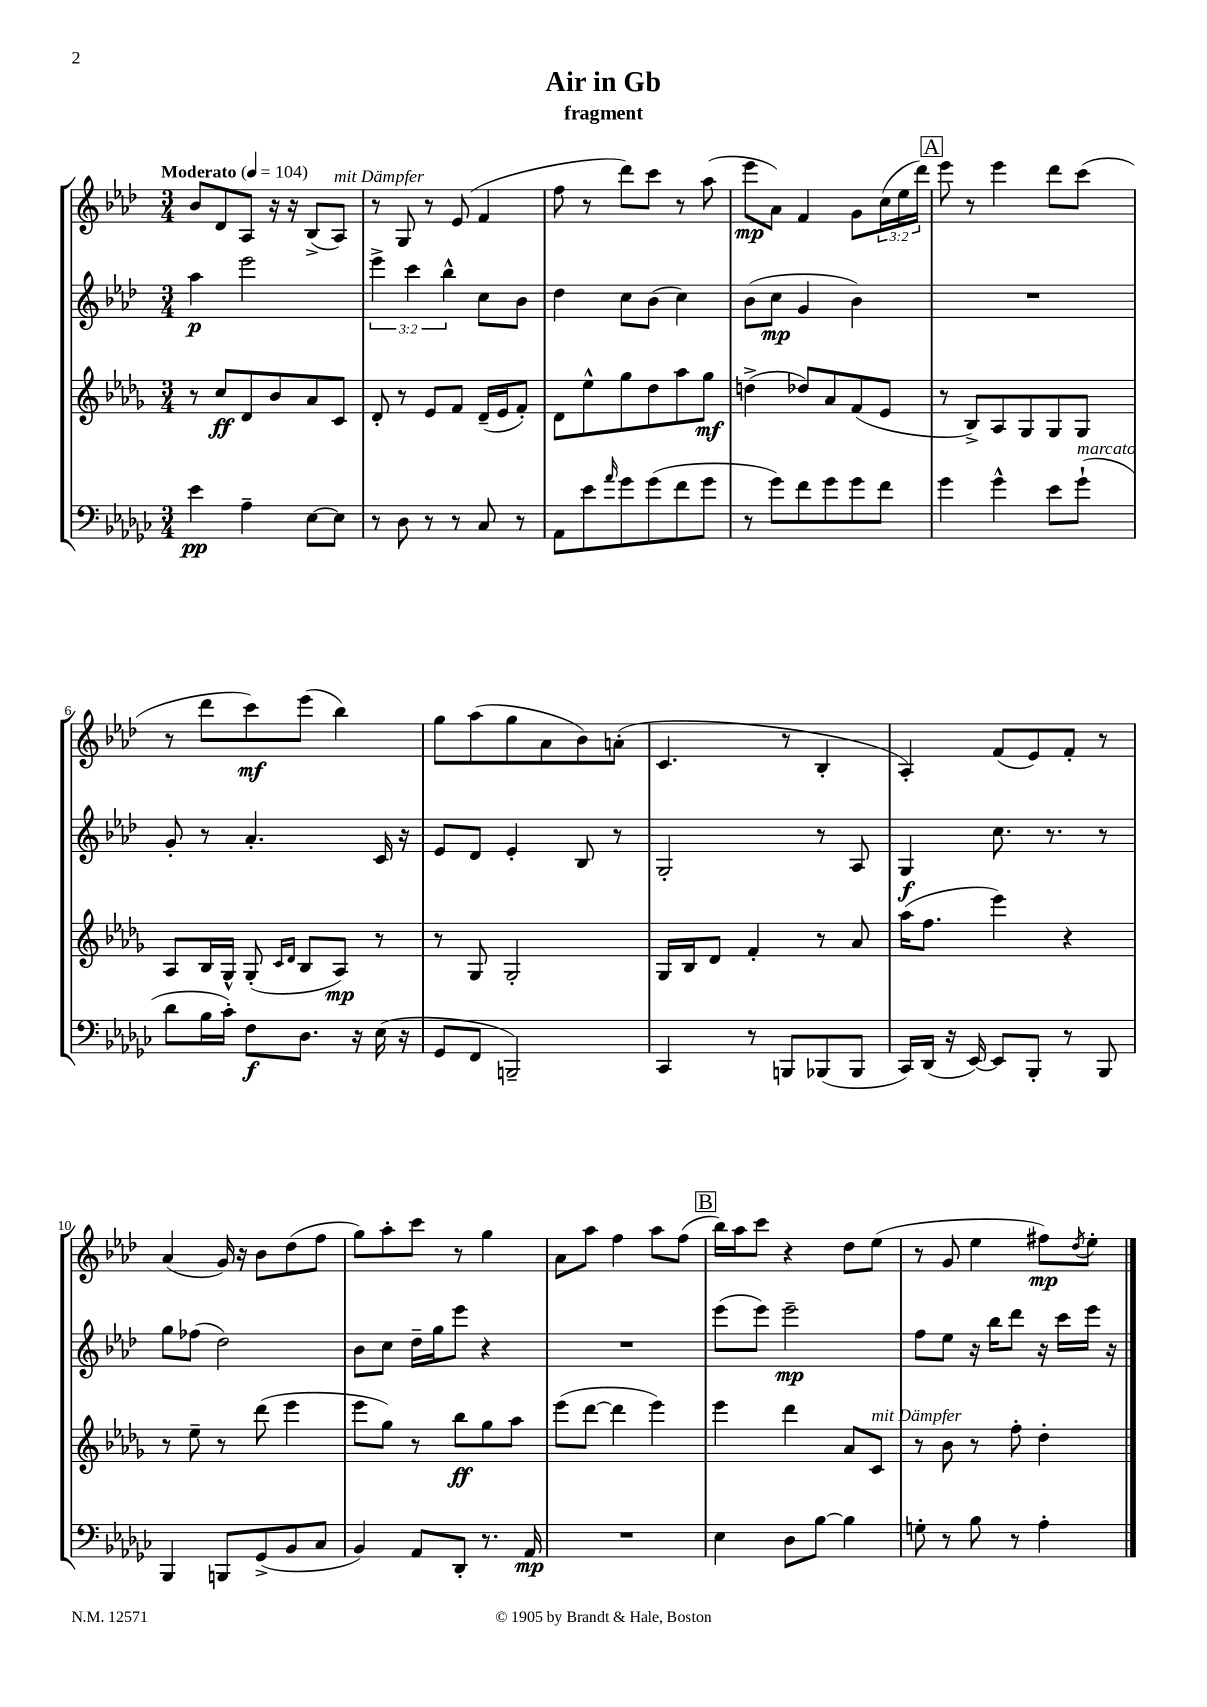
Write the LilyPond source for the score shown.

\header { title = "Air in Gb" subtitle = "fragment" }
<<
\new StaffGroup <<
\new Staff = "s0" {
    \clef treble \key aes \major \numericTimeSignature \time 3/4 \override Staff.TupletNumber.text = #tuplet-number::calc-fraction-text \tempo "Moderato" 4 = 104
    bes'8 des'8 aes8 r16 r16 bes8->( aes8^\markup { \italic "mit Dämpfer" }) |
    r8 g8 r8 ees'8( f'4 |
    f''8 r8 des'''8) c'''8 r8 aes''8( |
    ees'''8\mp aes'8) f'4 g'8 \tuplet 3/2 { c''16( ees''16 des'''16) } |
    \mark \markup { \box "A" } ees'''8 r8 ees'''4 des'''8 c'''8( |
    r8 des'''8 c'''8\mf) ees'''8( bes''4) |
    g''8 aes''8( g''8 aes'8 bes'8) a'8-.( |
    c'4. r8 bes4-. |
    aes4-.) f'8( ees'8) f'8-. r8 |
    aes'4( g'16) r16 bes'8 des''8( f''8 |
    g''8) aes''8-. c'''8 r8 g''4 |
    aes'8 aes''8 f''4 aes''8 f''8( |
    \mark \markup { \box "B" } bes''16) aes''16 c'''8 r4 des''8 ees''8( |
    r8 g'8 ees''4 fis''8\mp) \acciaccatura { des''8 } ees''8-. \bar "|." |
}
\new Staff = "s1" {
    \clef treble \key aes \major \numericTimeSignature \time 3/4 \override Staff.TupletNumber.text = #tuplet-number::calc-fraction-text
    aes''4\p ees'''2 |
    \tuplet 3/2 { ees'''4-> c'''4 bes''4-^ } c''8 bes'8 |
    des''4 c''8 bes'8( c''4) |
    bes'8( c''8\mp g'4 bes'4) |
    \mark \markup { \box "A" } R2. |
    g'8-. r8 aes'4.-. c'16 r16 |
    ees'8 des'8 ees'4-. bes8 r8 |
    g2-. r8 aes8 |
    g4\f c''8. r8. r8 |
    g''8 fes''8( des''2) |
    bes'8 c''8 des''16-- g''16 ees'''8 r4 |
    R2. |
    \mark \markup { \box "B" } ees'''8( ees'''8) ees'''2--\mp |
    f''8 ees''8 r16 bes''16 des'''8 r16 c'''16 ees'''16 r16 \bar "|." |
}
\new Staff = "s2" {
    \clef treble \key des \major \numericTimeSignature \time 3/4
    r8 c''8\ff des'8 bes'8 aes'8 c'8 |
    des'8-. r8 ees'8 f'8 des'16--( ees'16 f'8-.) |
    des'8 ees''8-^ ges''8 des''8 aes''8 ges''8\mf |
    d''4->( des''8) aes'8 f'8( ees'8 |
    \mark \markup { \box "A" } r8 bes8->) aes8 ges8 ges8 ges8 |
    aes8 bes16 ges16-^ ges8-.( \grace { c'16 des'16 } bes8 aes8\mp) r8 |
    r8 ges8 ges2-. |
    ges16 bes16 des'8 f'4-. r8 aes'8 |
    aes''16( f''8. ees'''4) r4 |
    r8 ees''8-- r8 des'''8( ees'''4 |
    ees'''8 ges''8) r8 bes''8\ff ges''8 aes''8 |
    ees'''8( des'''8~ des'''4 ees'''4) |
    \mark \markup { \box "B" } ees'''4 des'''4 aes'8 c'8^\markup { \italic "mit Dämpfer" } |
    r8 bes'8 r8 f''8-. des''4-. \bar "|." |
}
\new Staff = "s3" {
    \clef bass \key ges \major \numericTimeSignature \time 3/4
    ees'4\pp aes4-- ees8~ ees8 |
    r8 des8 r8 r8 ces8 r8 |
    aes,8 ees'8 \grace { aes'16 } ges'8 ges'8( f'8 ges'8 |
    r8 ges'8) f'8 ges'8 ges'8 f'8 |
    \mark \markup { \box "A" } ges'4 ges'4-^ ees'8 ges'8-!^\markup { \italic "marcato" }( |
    des'8 bes16 ces'16-.) f8\f des8. r16 ees16( r16 |
    ges,8 f,8 b,,2--) |
    ces,4 r8 b,,8 bes,,8( bes,,8 |
    ces,16) des,16( r16 ees,16~) ees,8 bes,,8-. r8 bes,,8 |
    bes,,4 b,,8 ges,8->( bes,8 ces8 |
    bes,4) aes,8 des,8-. r8. aes,16\mp |
    R2. |
    \mark \markup { \box "B" } ees4 des8 bes8~ bes4 |
    g8-. r8 bes8 r8 aes4-. \bar "|." |
}
>>
>>
